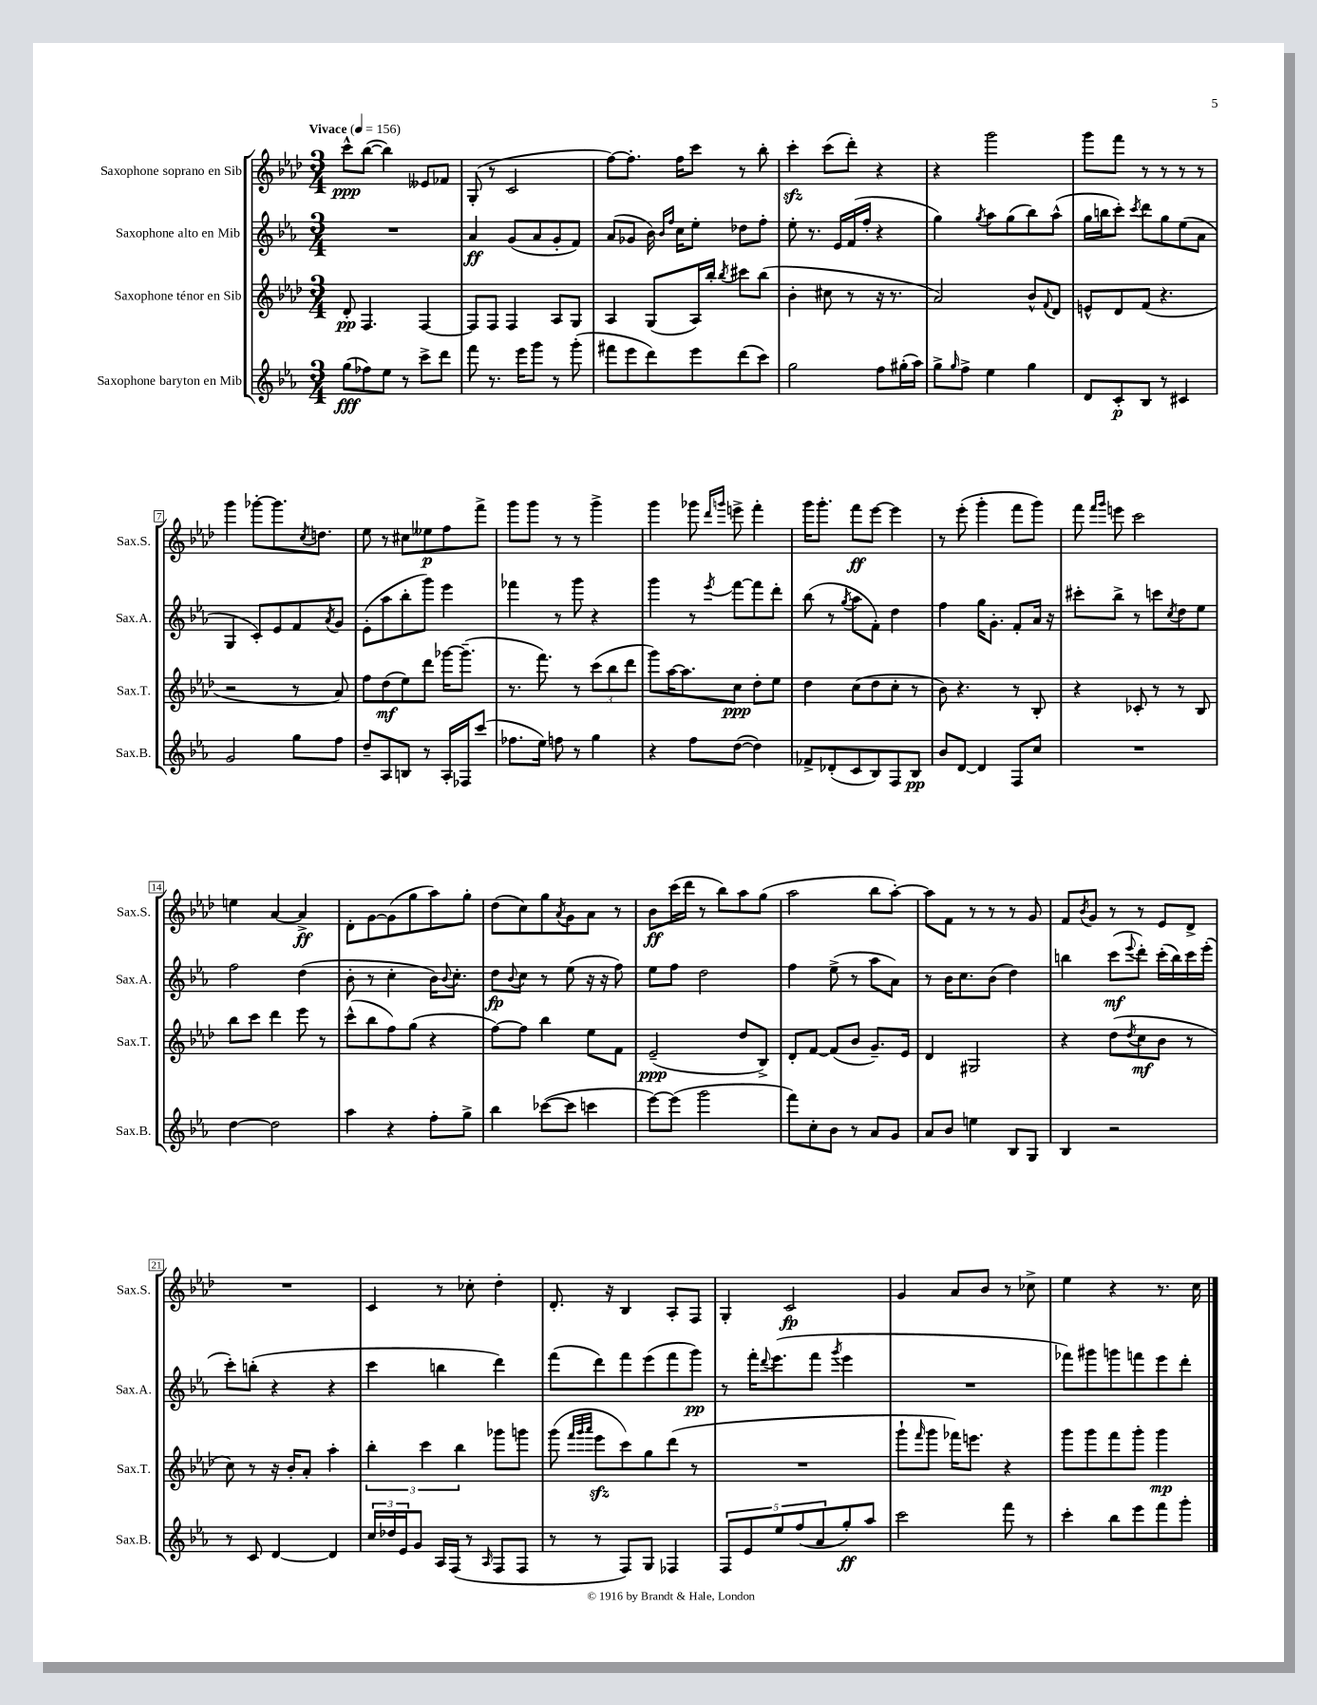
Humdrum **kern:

**kern	**dynam	**kern	**dynam	**kern	**dynam	**kern	**dynam
*part4	*part4	*part3	*part3	*part2	*part2	*part1	*part1
*staff4	*staff4	*staff3	*staff3	*staff2	*staff2	*staff1	*staff1
*I"Saxophone baryton en Mib	*	*I"Saxophone ténor en Sib	*	*I"Saxophone alto en Mib	*	*I"Saxophone soprano en Sib	*
*I'Sax.B.	*	*I'Sax.T.	*	*I'Sax.A.	*	*I'Sax.S.	*
*clefG2	*	*clefG2	*	*clefG2	*	*clefG2	*
*k[b-e-a-]	*	*k[b-e-a-d-]	*	*k[b-e-a-]	*	*k[b-e-a-d-]	*
*M3/4	*	*M3/4	*	*M3/4	*	*M3/4	*
*MM156	*	*MM156	*	*MM156	*	*MM156	*
=1	=1	=1	=1	=1	=1	=1	=1
!	!	!	!	!	!	!LO:TX:a:B:t=Vivace	!
(8gg\L	fff	8d-'/	pp	2.r	.	8ccc^^\L	ppp
8ff-X\)	.	4.F/	.	.	.	([8bb-\J	.
8ee-\J	.	.	.	.	.	4bb-\])	.
8r	.	.	.	.	.	.	.
8ccc^\L	.	[4F/	.	.	.	8e--X/L	.
8ddd\J	.	.	.	.	.	8f-X/J	.
=2	=2	=2	=2	=2	=2	=2	=2
8fff\	.	8F/L]	.	4a-/	ff	(8G'/	.
8.r	.	8F/J	.	.	.	8r	.
.	.	4F/	.	(8g/L	.	2c/	.
16eee-\KL	.	.	.	.	.	.	.
8ggg\J	.	.	.	8a-/	.	.	.
8r	.	8A-/L	.	8g'/	.	.	.
(8ggg'\	.	8G/J	.	8f/J)	.	.	.
=3	=3	=3	=3	=3	=3	=3	=3
8fff#X\L	.	4A-/	.	(8a-/L	.	[8ff\L)	.
8eee-\	.	.	.	8g-X/J	.	8.ff'\J]	.
8ddd\)	.	(8G/L	.	16b-\)	.	.	.
.	.	.	.	16qqb-/LL	.	.	.
.	.	.	.	16qqff/JJ	.	.	.
.	.	.	.	16cc\KL	.	16ff\KL	.
8eee-\	.	16A-/L)	.	8ee-'\J	.	8ccc\J	.
.	.	16bb-'/JJ	.	.	.	.	.
.	.	8qbb-/	.	.	.	.	.
(8ddd\	.	8ccc#X\L	.	8dd-X\L	.	8r	.
8ccc\J)	.	(8bb-\J	.	8ff'\J	.	8bb-'\	.
=4	=4	=4	=4	=4	=4	=4	=4
2gg\	.	4b-'\	.	8ee-'\	.	4ccczz'\	.
.	.	.	.	8.r	.	.	.
.	.	8cc#X\	.	.	.	(8ccc\L	.
.	.	.	.	16e-/LL	.	.	.
.	.	8r	.	(16f/	.	8ddd-'\J)	.
.	.	.	.	16ff'/JJ	.	.	.
8ff\L	.	16r	.	4r	.	4r	.
.	.	8.r	.	.	.	.	.
(16gg#X'\L	.	.	.	.	.	.	.
16aa-\JJ)	.	.	.	.	.	.	.
=5	=5	=5	=5	=5	=5	=5	=5
8gg^\L	.	2a-/)	.	4gg\)	.	4r	.
16qqgg/	.	.	.	.	.	.	.
8ff^\J	.	.	.	.	.	.	.
.	.	.	.	8qgg/	.	.	.
4ee-\	.	.	.	8aa-\L	.	2ggg\	.
.	.	.	.	(8gg\	.	.	.
4gg\	.	8b-^^/L	.	8bb-\)	.	.	.
.	.	8qqf/	.	.	.	.	.
.	.	8d-/J	.	(8aa-^^\J	.	.	.
=6	=6	=6	=6	=6	=6	=6	=6
8d/L	.	8en^^/L	.	16gg\LL	.	8ggg\L	.
.	.	.	.	16bbn\J	.	.	.
8c'/	p	8d-/	.	8ccc'\J)	.	8fff\J	.
.	.	.	.	8qccc/	.	.	.
8B-/J	.	(8f/J	.	8ddd\L	.	8r	.
8r	.	4.r	.	8gg\	.	8r	.
4c#X/	.	.	.	(8ee-\	.	8r	.
.	.	.	.	8a-\J	.	8r	.
!!LO:LB:g=z
=7	=7	=7	=7	=7	=7	=7	=7
2g/	.	2r	.	4G/	.	4ggg\	.
.	.	.	.	8c'/L)	.	[8ggg-X'\L	.
.	.	.	.	8e-/	.	8.ggg-\]	.
8gg\L	.	8r	.	8f/	.	.	.
.	.	.	.	.	.	8qcc/	.
.	.	.	.	.	.	8.ddn\J	.
.	.	.	.	8qa-/	.	.	.
8ff\J	.	8a-/)	.	8g/J	.	.	.
=8	=8	=8	=8	=8	=8	=8	=8
8dd~/L	.	8ff\L	.	(8e-'\L	.	8ee-\	.
8A-/	.	(8dd-\	mf	8aa-\	.	8r	.
8Bn/J	.	8ee-\)	.	8bb-'\	.	8cc#X\L	.
8r	.	8ddd-\J	.	8ggg\J)	.	8ee--X\	p
16A-'/LL	.	[16ggg-X\KL	.	4eee-\	.	8ff\	.
16F-X/J	.	(8.ggg-~\J]	.	.	.	.	.
(8ccc/J	.	.	.	.	.	8fff^\J	.
=9	=9	=9	=9	=9	=9	=9	=9
8.ff-X\L	.	8.r	.	4fff-X\	.	8ggg\L	.
.	.	.	.	.	.	8ggg\J	.
16ee-\Jk)	.	8.fff\)	.	.	.	.	.
8ffn\	.	.	.	8r	.	8r	.
8r	.	8r	.	8ggg\	.	8r	.
4gg\	.	(12ccc\L	.	4r	.	4ggg^\	.
.	.	12bb-\	.	.	.	.	.
.	.	12ddd-\J	.	.	.	.	.
=10	=10	=10	=10	=10	=10	=10	=10
4r	.	8ggg\L)	.	4ggg\	.	4ggg\	.
.	.	[16aa-\K	.	.	.	.	.
.	.	8.aa-\]	.	.	.	.	.
8ff\L	.	.	.	8r	.	8ggg-X\	.
.	.	.	.	.	.	16qqddd-/LL	.
.	.	.	.	8qeee-/	.	16qqgggn/JJ	.
([8dd\J	.	8cc\J	ppp	[8fff\L	.	8eeen^\	.
4dd\])	.	8dd-'\L	.	8fff\]	.	4fff'\	.
.	.	8ee-\J	.	8ddd'\J	.	.	.
=11	=11	=11	=11	=11	=11	=11	=11
8f-X^/L	.	4dd-\	.	(8bb-\	.	16ggg\KL	.
.	.	.	.	.	.	8.ggg'\J	.
(8d-X'/	.	.	.	8r	.	.	.
.	.	.	.	8qgg/	.	.	.
8c/	.	(8cc\L	.	8aa-\L	.	8fff\L	ff
8B-/)	.	8dd-\	.	8f'\J)	.	[8eee-\J	.
8F/	.	8cc'\J	.	4dd\	.	4eee-\]	.
8B-/J	pp	8r	.	.	.	.	.
=12	=12	=12	=12	=12	=12	=12	=12
8b-/L	.	8b-\)	.	4ff\	.	8r	.
[8d/J	.	4.r	.	.	.	(8eee-'\	.
4d/]	.	.	.	16gg\KL	.	4ggg'\	.
.	.	.	.	8.g'\J	.	.	.
8F/L	.	8r	.	8f'/L	.	8fff\L	.
8cc/J	.	8B-'/	.	16a-/Jk	.	8ggg\J)	.
.	.	.	.	16r	.	.	.
=13	=13	=13	=13	=13	=13	=13	=13
2.r	.	4r	.	8ccc#X'\L	.	8fff\	.
.	.	.	.	.	.	16qqfff/LL	.
.	.	.	.	.	.	16qqggg/JJ	.
.	.	.	.	8bb-^\J	.	8eeen\	.
.	.	8c-X'/	.	8r	.	2ccc\	.
.	.	8r	.	8cccn\L	.	.	.
.	.	.	.	8qcc/	.	.	.
.	.	8r	.	8dd\	.	.	.
.	.	8B-/	.	8ee-\J	.	.	.
!!LO:LB:g=z
=14	=14	=14	=14	=14	=14	=14	=14
[4dd\	.	8bb-\L	.	2ff\	.	4een\	.
.	.	8ccc\J	.	.	.	.	.
2dd\]	.	4ddd-\	.	.	.	[4a-/	.
.	.	8eee-\	.	(4dd\	.	4a-^/]	ff
.	.	8r	.	.	.	.	.
=15	=15	=15	=15	=15	=15	=15	=15
4aa-\	.	(8ccc^^\L	.	8b-'\	.	8d-'\L	.
.	.	8bb-\	.	8r	.	[8g\	.
4r	.	8ff\)	.	4cc'\	.	(8g\]	.
.	.	(8gg\J	.	.	.	8gg\	.
8ff'\L	.	4r	.	16b-\KL)	.	8aa-\)	.
.	.	.	.	8qqb-/	.	.	.
.	.	.	.	8.cc'\J	.	.	.
8gg^\J	.	.	.	.	.	8gg'\J	.
=16	=16	=16	=16	=16	=16	=16	=16
4bb-\	.	[8ff\L)	.	8dd\L	fp	(8dd-\L	.
.	.	.	.	8qqb-/	.	.	.
.	.	8ff\J]	.	8cc\J	.	8cc\)	.
([8ccc-X\L	.	4bb-\	.	8r	.	8gg\	.
.	.	.	.	.	.	8qa-/	.
8ccc-\J]	.	.	.	(8ee-\	.	8g\	.
4cccn\	.	8ee-\L	.	16r	.	8a-\J	.
.	.	.	.	16r	.	.	.
.	.	8f\J	.	8ff\)	.	8r	.
=17	=17	=17	=17	=17	=17	=17	=17
[8eee-\L)	.	(2e-~/	ppp	8ee-\L	.	8b-\L	ff
(8eee-\J]	.	.	.	8ff\J	.	(16ccc\L	.
.	.	.	.	.	.	16ddd-\JJ	.
2ggg\	.	.	.	2dd\	.	8r	.
.	.	.	.	.	.	8bb-\L)	.
.	.	8dd-/L	.	.	.	8aa-\	.
.	.	8B-^/J)	.	.	.	(8gg\J	.
=18	=18	=18	=18	=18	=18	=18	=18
8fff\L)	.	8d-'/L	.	4ff\	.	2aa-\	.
8cc'\	.	[8f/J	.	.	.	.	.
8b-\J	.	(8f/L]	.	(8ee-^\	.	.	.
8r	.	8b-/J	.	8r	.	.	.
8a-/L	.	8.g~/L)	.	8aa-\L	.	8bb-\L	.
8g/J	.	.	.	8a-\J)	.	[8aa-'\J)	.
.	.	16e-/Jk	.	.	.	.	.
=19	=19	=19	=19	=19	=19	=19	=19
8a-/L	.	4d-/	.	8r	.	8aa-\L]	.
8b-/J	.	.	.	16b-\KL	.	8f\J	.
.	.	.	.	8.cc\	.	.	.
4een\	.	2G#X/	.	.	.	8r	.
.	.	.	.	(8b-\J	.	8r	.
8B-/L	.	.	.	4dd\)	.	8r	.
8G/J	.	.	.	.	.	8g/	.
=20	=20	=20	=20	=20	=20	=20	=20
4B-/	.	4r	.	4bbn\	.	8f/L	.
.	.	.	.	.	.	8qb-/	.
.	.	.	.	.	.	8g/J	.
2r	.	(8dd-\L	.	(8ccc\L	mf	8r	.
.	.	8qdd-/	.	8qqeee-/	.	.	.
.	.	8cc\	mf	8ddd'\J)	.	8r	.
.	.	8b-\J	.	(16ccc'\LL	.	8e-/L	.
.	.	.	.	16bb\)	.	.	.
.	.	8r	.	16ccc\	.	8d-^/J	.
.	.	.	.	(16eee-'\JJ	.	.	.
!!LO:LB:g=z
=21	=21	=21	=21	=21	=21	=21	=21
8r	.	8cc\)	.	8ccc'\L)	.	2.r	.
8c/	.	8r	.	(8bbn'\J	.	.	.
[4d/	.	16r	.	4r	.	.	.
.	.	16b-'/KL	.	.	.	.	.
.	.	8a-'/J	.	.	.	.	.
4d/]	.	4aa-'\	.	4r	.	.	.
=22	=22	=22	=22	=22	=22	=22	=22
24cc/LL	.	6bb-'\	.	4ccc\	.	4c/	.
24dd-X/	.	.	.	.	.	.	.
24e-/J	.	.	.	.	.	.	.
8g/J	.	.	.	.	.	.	.
.	.	6ccc\	.	.	.	.	.
16A-/LL	.	.	.	4bbn\	.	8r	.
(16F/JJ	.	.	.	.	.	.	.
.	.	6bb-\	.	.	.	.	.
8r	.	.	.	.	.	8cc-X'\	.
16qqA-/	.	.	.	.	.	.	.
8F/L	.	8ggg-X\L	.	4ddd\)	.	4dd-'\	.
8F/J	.	8gggn\J	.	.	.	.	.
=23	=23	=23	=23	=23	=23	=23	=23
8r	.	(8ggg\	.	(8fff\L	.	8.d-'/	.
.	.	32qqfff/LLL	.	.	.	.	.
.	.	32qqggg/	.	.	.	.	.
.	.	32qqaaa-/JJJ	.	.	.	.	.
8r	.	8eee-zz\L	.	8ddd\)	.	.	.
.	.	.	.	.	.	16r	.
8F/L)	.	8ccc\)	.	8fff\	.	4B-/	.
8G/J	.	8gg\	.	(8eee-\	.	.	.
4F-X/	.	(8ddd-\J	.	8fff\	.	8A-'/L	.
.	.	8r	.	8ggg\J)	pp	8F/J	.
=24	=24	=24	=24	=24	=24	=24	=24
10F/L	.	2.r	.	8r	.	4G'/	.
10e-/	.	.	.	.	.	.	.
.	.	.	.	16fff'\KL	.	.	.
.	.	.	.	8qqddd/	.	.	.
.	.	.	.	(8.eee-\	.	.	.
10ee-/	.	.	.	.	.	.	.
.	.	.	.	.	.	2c/	fp
(10ff/	.	.	.	.	.	.	.
.	.	.	.	8fff\J	.	.	.
10a-/	.	.	.	.	.	.	.
.	.	.	.	8qggg/	.	.	.
8gg'/)	ff	.	.	4eee-\	.	.	.
8aa-/J	.	.	.	.	.	.	.
=25	=25	=25	=25	=25	=25	=25	=25
2ccc\	.	8ggg`\L	.	2.r	.	4g/	.
.	.	16qqfff/	.	.	.	.	.
.	.	8ggg\J	.	.	.	.	.
.	.	16fff-X\KL)	.	.	.	8a-/L	.
.	.	8.eeen\J	.	.	.	.	.
.	.	.	.	.	.	8b-/J	.
8fff\	.	4r	.	.	.	8r	.
8r	.	.	.	.	.	8cc-X^\	.
=26	=26	=26	=26	=26	=26	=26	=26
4ccc'\	.	8ggg\L	.	8fff-X\L)	.	4ee-\	.
.	.	8ggg\	.	8ggg#X\	.	.	.
8bb-\L	.	8fff\	.	8gggn\	.	4r	.
8eee-\	.	8ggg'\J	.	8fffn\	.	.	.
8fff\	.	4ggg\	mp	8eee-\	.	8.r	.
8ggg'\J	.	.	.	8ddd'\J	.	.	.
.	.	.	.	.	.	16cc\	.
==	==	==	==	==	==	==	==
*-	*-	*-	*-	*-	*-	*-	*-
